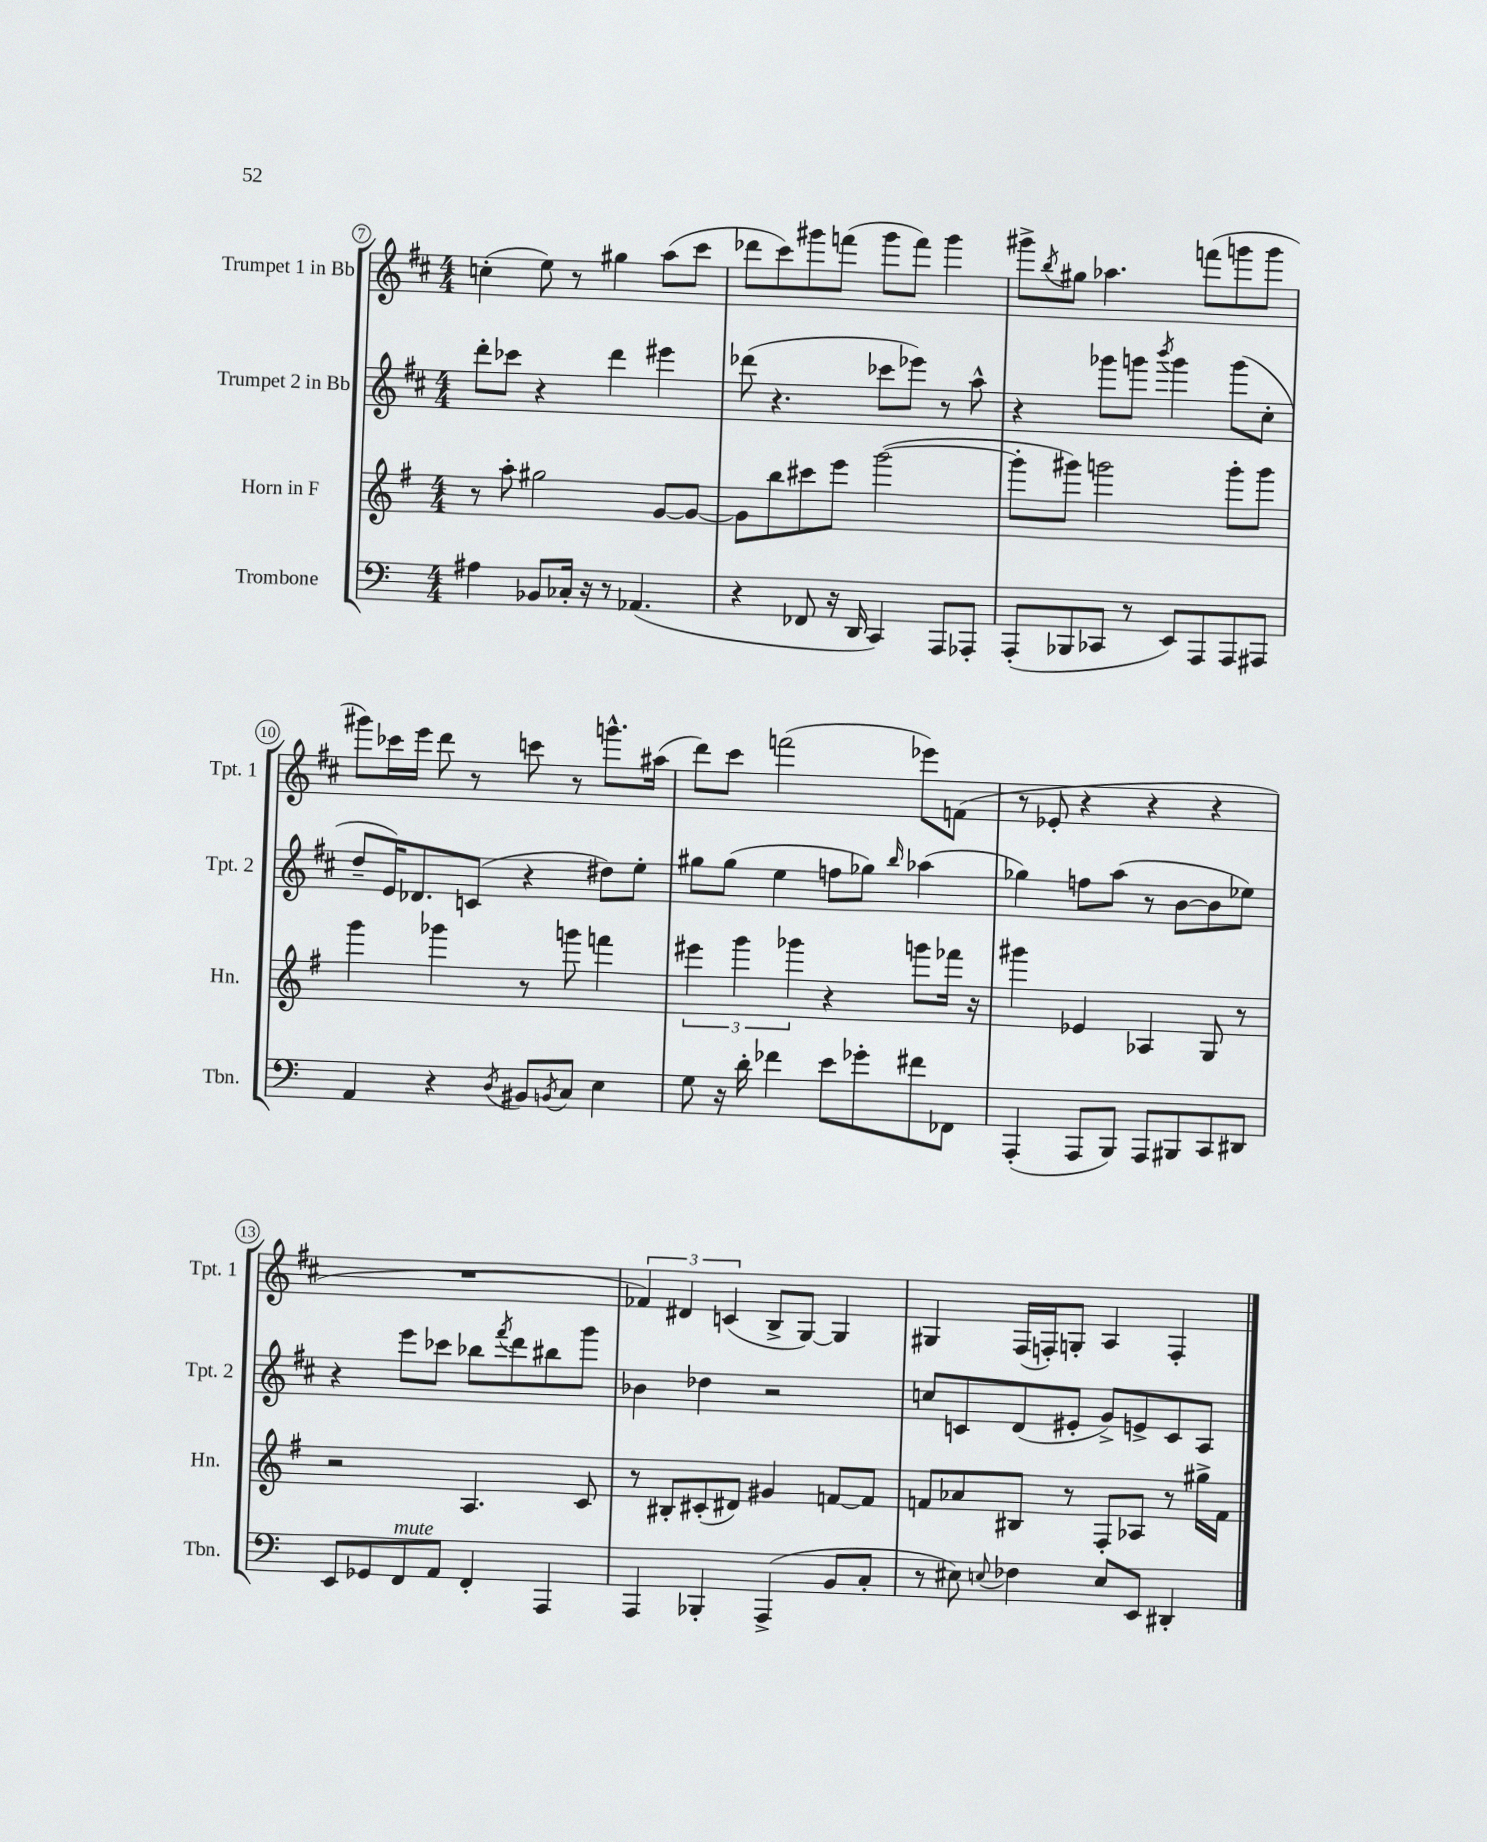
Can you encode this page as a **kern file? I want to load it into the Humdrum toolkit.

**kern	**kern	**kern	**kern
*staff4	*staff3	*staff2	*staff1
*clefF4	*clefG2	*clefG2	*clefG2
*k[]	*k[f#]	*k[f#c#]	*k[f#c#]
*M4/4	*M4/4	*M4/4	*M4/4
4A#\	8r	8ddd'\L	(4cc'\
.	8aa'\	8ccc-\J	.
8BB-/L	2gg#\	4r	8ee\)
16C-'/Jk	.	.	8r
16r	.	.	.
8r	.	4ddd\	4gg#\
(4.AA-/	.	.	.
.	[8g/L	4eee#\	(8aa\L
.	8g/_J	.	8ccc#\J
=	=	=	=
4r	8g\]L	(8ddd-\	8ddd-\L
.	8bb\	4.r	8ccc#\)
8FF-/	8ccc#\	.	8ggg#\
16r	8eee\J	.	(8fff\J
16DD/	.	.	.
4CC/)	([2ggg\	8ccc-\L	8ggg#\L
.	.	8eee-\J)	8fff\J)
8AAA/L	.	8r	4ggg#\
8AAA-'/J	.	8aa^^\	.
=	=	=	=
(8AAA'/L	8ggg'\]L	4r	8ggg#^\L
.	.	.	8qbb/
8BBB-/	8ggg#\J)	.	8gg#\J
8CC-/J	2ggg\	8ggg-\L	4.aa-\
8r	.	8ggg\J	.
.	.	8qbbb/	.
8EE/L)	.	4ggg\	.
8AAA/	.	.	(8fff\L
8AAA/	8ggg'\L	(8ggg\L	8ggg\
8AAA#/J	8ggg\J	8cc#'\J	8ggg\J
=	=	=	=
4AA/	4ggg\	8dd~/L	8ggg#\L)
.	.	16e/K)	16ccc-\L
.	.	8.d-/	16eee\JJ
4r	4ggg-\	.	8ddd\
.	.	(8c/J	8r
8qD/	.	.	.
8BB#/L	8r	4r	8ccc\
8qBB/	.	.	.
8C/J	8ggg\	.	8r
4E\	4fff\	8dd#\L)	8.ggg^^\L
.	.	8ee'\J	.
.	.	.	(16aa#\Jk
=	=	=	=
8G\	6eee#\	8gg#\L	8ddd\L)
16r	.	(8gg#\J	8ccc#\J
.	6ggg\	.	.
16d'\	.	.	.
4f-\	.	4ee\	(2fff\
.	6ggg-\	.	.
8e\L	4r	8ff\L	.
8g-'\	.	8gg-\J)	.
.	.	16qqbb/	.
8f#\	8ggg\L	(4aa-\	8eee-\L)
8FF-\J	16fff-\Jk	.	(8f\J
.	16r	.	.
=	=	=	=
(4AAA'/	4ggg#\	4gg-\)	8r
.	.	.	8e-'/
8AAA/L	4e-/	8ff\L	4r
8BBB/J)	.	(8aa\J	.
8AAA/L	4A-/	8r	4r
8BBB#/	.	[8b\L	.
8CC/	8G/	8b\]	4r
8DD#/J	8r	8ee-\J)	.
=	=	=	=
8EE/L	2r	4r	1r
8GG-/	.	.	.
8FF/	.	8eee\L	.
8AA/J	.	8ccc-\J	.
4FF'/	4.A/	8bb-\L	.
.	.	8qfff#/	.
.	.	8ddd\	.
4AAA/	.	8bb#\	.
.	8c/	8ggg\J	.
=	=	=	=
4AAA/	8r	4b-\	6f-/)
.	8B#'/L	.	.
.	.	.	6d#/
4BBB-'/	(8c#'/	4dd-\	.
.	.	.	(6c/
.	8d#/J)	.	.
(4AAA^/	4g#/	2r	8B^/L
.	.	.	[8G/J)
8BB/L	[8f/L	.	4G/]
8C'/J	8f/]J	.	.
=	=	=	=
8r	8f/L	8cc/L	4G#/
8E#\)	8a-/	8c/	.
8qqE/	.	.	.
4F-\	8B#/J	(8d/	(16F#/LL
.	.	.	16F'/J)
.	8r	8e#'/J	8G'/J
8E/L	8F#'/L	8g^/L)	4A/
8EE/J	8A-/J	8e^/	.
4DD#'/	8r	8c/	4F'/
.	16gg#^\LL	8A/J	.
.	16f\JJ	.	.
==	==	==	==
*-	*-	*-	*-
